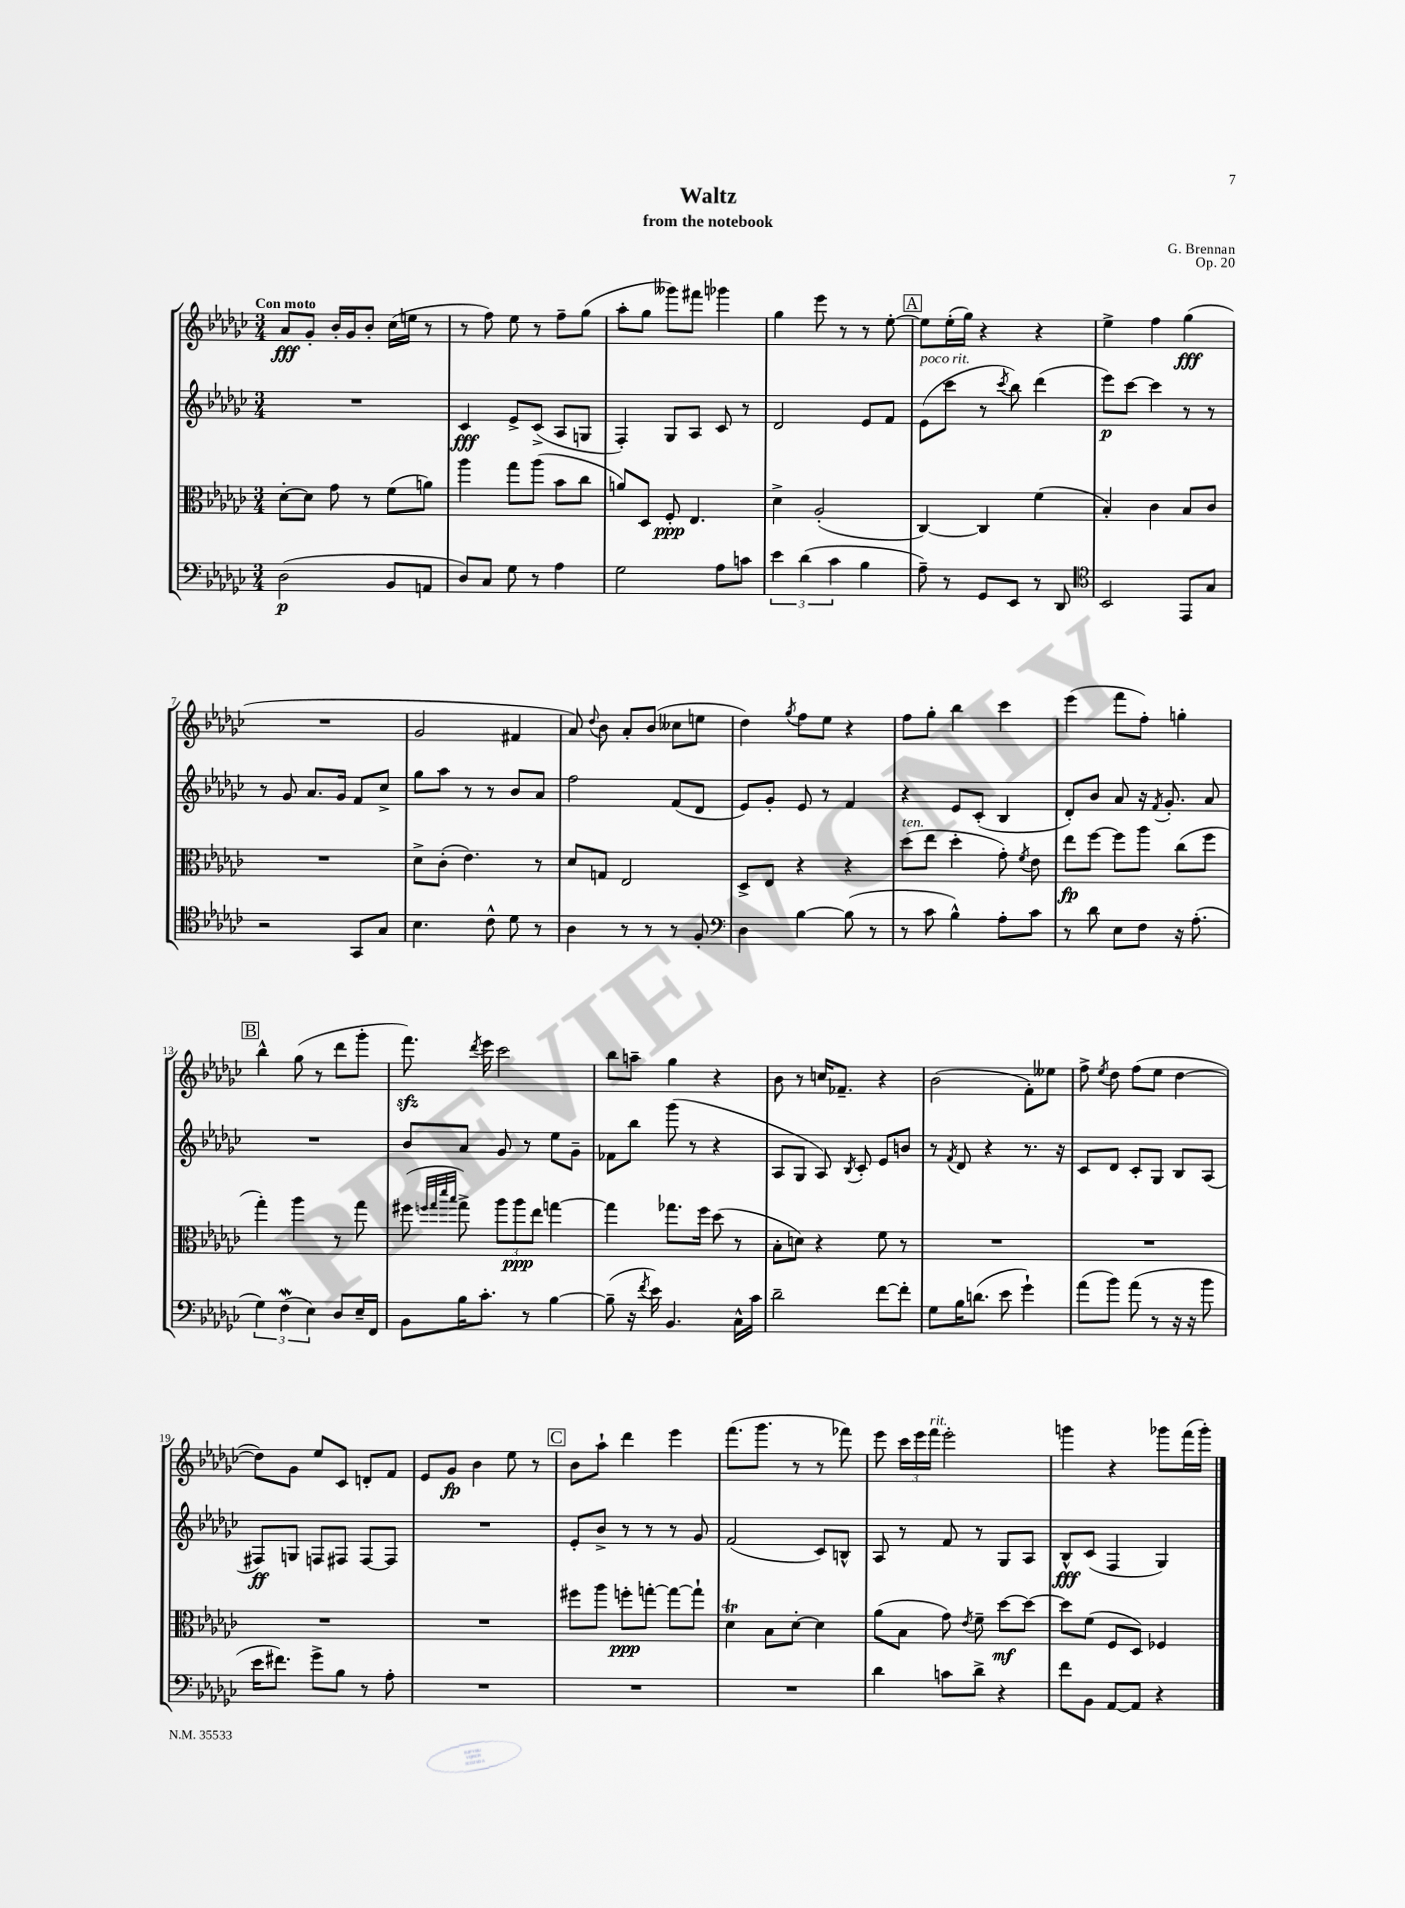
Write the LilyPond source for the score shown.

\header { title = "Waltz" composer = "G. Brennan" subtitle = "from the notebook" opus = "Op. 20" }
<<
\new StaffGroup <<
\new Staff = "s0" {
    \clef treble \key ges \major \numericTimeSignature \time 3/4 \tempo "Con moto"
    \autoBeamOff aes'8[\fff ges'8]-. bes'16[-. ges'16 bes'8]-. ces''16[( e''16] r8 |
    r8 f''8) ees''8 r8 f''8[-- ges''8]( |
    aes''8[-. ges''8] geses'''8[) fis'''8] ges'''4 |
    ges''4 ees'''8 r8 r8 ees''8~-. |
    \mark \markup { \box "A" } ees''8[ ees''16-.( ges''16]) r4 r4 |
    ees''4-> f''4 ges''4\fff( |
    R2. |
    ges'2 fis'4 |
    aes'8) \appoggiatura { des''8 } bes'8 aes'8[-. bes'8]( ceses''8[ e''8] |
    des''4) \acciaccatura { ges''8 } f''8[ ees''8] r4 |
    f''8[ ges''8]-. bes''4 ces'''4 |
    ees'''4( f'''8[ f''8]-.) g''4-. |
    \mark \markup { \box "B" } bes''4-^ ges''8( r8 des'''8[ ges'''8]-. |
    f'''8.\sfz) \acciaccatura { des'''8 } ees'''16 ces'''2 |
    bes''8[ a''8]-- ges''4 r4 |
    bes'8 r8 c''16[ fes'8.]-- r4 |
    bes'2( f'8[-.) eeses''8] |
    f''8-> \acciaccatura { ees''8 } des''8 f''8[( ees''8] des''4~ |
    des''8[) ges'8] ees''8[ ces'8] d'8[-. f'8] |
    ees'8[ ges'8]\fp bes'4 ees''8 r8 |
    \mark \markup { \box "C" } bes'8[ aes''8]-! des'''4 ees'''4 |
    f'''8.[( ges'''8.] r8 r8 fes'''8) |
    ees'''8 \tuplet 3/2 { ces'''16[ ees'''16 f'''16]^\markup { \italic "rit." } } ees'''2-. |
    g'''4 r4 ges'''8[ f'''16( ges'''16]-.) \bar "|." |
}
\new Staff = "s1" {
    \clef treble \key ges \major \numericTimeSignature \time 3/4
    \autoBeamOff R2. |
    ces'4\fff ees'8[-> ces'8]->( aes8[ g8] |
    f4-.) ges8[ aes8] ces'8 r8 |
    des'2 ees'8[ f'8] |
    \mark \markup { \box "A" } ees'8[^\markup { \italic "poco rit." }( ces'''8] r8 \acciaccatura { ces'''8 } bes''8) des'''4( |
    ees'''8[\p) ces'''8]~ ces'''4 r8 r8 |
    r8 ges'8 aes'8.[ ges'16] f'8[ ces''8]-> |
    ges''8[ aes''8] r8 r8 bes'8[ aes'8] |
    f''2 f'8[( des'8] |
    ees'8[) ges'8]-. ees'8 r8 f'4 |
    r4 ees'8[ ces'8]-.( bes4 |
    des'8[-.) bes'8] aes'8 r16 \acciaccatura { f'8 } ges'8.-. aes'8 |
    \mark \markup { \box "B" } R2. |
    bes'8[ aes'8] ges'8 r8 ees''8[ ges'8]-- |
    fes'8[ bes''8] ges'''8( r8 r4 |
    aes8[ ges8] aes8) \acciaccatura { bes8 } ces'8-. ees'8[ b'8] |
    r8 \acciaccatura { f'8 } des'8 r4 r8. r16 |
    ces'8[ des'8] ces'8[-. ges8] bes8[ aes8]( |
    fis8[\ff) g8] f8[ fis8] fis8[~ fis8] |
    R2. |
    \mark \markup { \box "C" } ees'8[-. bes'8]-> r8 r8 r8 ges'8 |
    f'2( ces'8[) b8]-^ |
    aes8 r8 f'8 r8 ges8[ aes8] |
    bes8[-^\fff ces'8]( f4 ges4) \bar "|." |
}
\new Staff = "s2" {
    \clef alto \key ges \major \numericTimeSignature \time 3/4
    \autoBeamOff des'8[~-. des'8] ges'8 r8 f'8[( a'8]) |
    aes''4 ges''8[ aes''8]( bes'8[ ces''8] |
    a'8[) des8] f8-.\ppp ees4. |
    des'4-> aes2-.( |
    \mark \markup { \box "A" } ces4~) ces4 f'4( |
    bes4-.) ces'4 bes8[ ces'8] |
    R2. |
    des'8[-> ces'8]-.( ees'4.) r8 |
    des'8[ g8] ees2 |
    des8[-> ees8] r4 r4 |
    des''8[^\markup { \italic "ten." }( ees''8] des''4-. ges'8-.) \acciaccatura { f'8 } ees'8 |
    ees''8[\fp f''8]~ f''8[ aes''8] ces''8[( f''8] |
    \mark \markup { \box "B" } ges''4-.) aes''4 r8 ges''8 |
    fis''8( \grace { f''32[ ges''32 des'''32 bes''32] } ges''8->) \tuplet 3/2 { aes''8[ aes''8\ppp ees''8] } g''4~ |
    g''4 ges''8.[ f''16] des''8( r8 |
    bes8[-. d'8]) r4 f'8 r8 |
    R2. |
    R2. |
    R2. |
    R2. |
    \mark \markup { \box "C" } fis''8[ aes''8] f''8[-.\ppp g''8]~-. g''8[~ g''8]-! |
    des'4\trill bes8[ des'8]~-. des'4 |
    aes'8[( bes8] ges'8) \acciaccatura { ees'8 } f'8-- des''8[~\mf des''8]~ |
    des''8[ f'8]( f8[ des8]) fes4 \bar "|." |
}
\new Staff = "s3" {
    \clef bass \key ges \major \numericTimeSignature \time 3/4
    \autoBeamOff des2\p( bes,8[ a,8] |
    des8[) ces8] ges8 r8 aes4 |
    ges2 aes8[ c'8] |
    \tuplet 3/2 { ees'4 des'4( ces'4 } bes4 |
    \mark \markup { \box "A" } aes8--) r8 ges,8[ ees,8] r8 des,8 |
    \clef tenor bes,2 ees,8[ ges8] |
    r2 ges,8[ ges8] |
    bes4. ces'8-^ des'8 r8 |
    aes4 r8 r8 r8 f8-. |
    \clef bass des4 bes4~ bes8( r8 |
    r8 ces'8 bes4-^) aes8[-. ces'8] |
    r8 des'8 ees8[ f8] r16 aes8.-.( |
    \mark \markup { \box "B" } \tuplet 3/2 { ges4) f4\mordent( ees4) } des8[ ees16-- f,16] |
    bes,8[ bes16 ces'8.]-. r8 bes4~ |
    bes8--( r16 \acciaccatura { f'8 } ees'16) bes,4. ces16[-^ ces'16] |
    des'2-- f'8[~ f'8]-. |
    ges8[ bes16 d'8.]( ees'8 ges'4-!) |
    aes'8[( bes'8]) aes'8( r8 r16 r16 bes'8 |
    ees'16[ fis'8.]) ges'8[-> bes8] r8 aes8-. |
    R2. |
    \mark \markup { \box "C" } R2. |
    R2. |
    des'4 c'8[ des'8]-> r4 |
    f'8[ bes,8] aes,8[~ aes,8] r4 \bar "|." |
}
>>
>>
